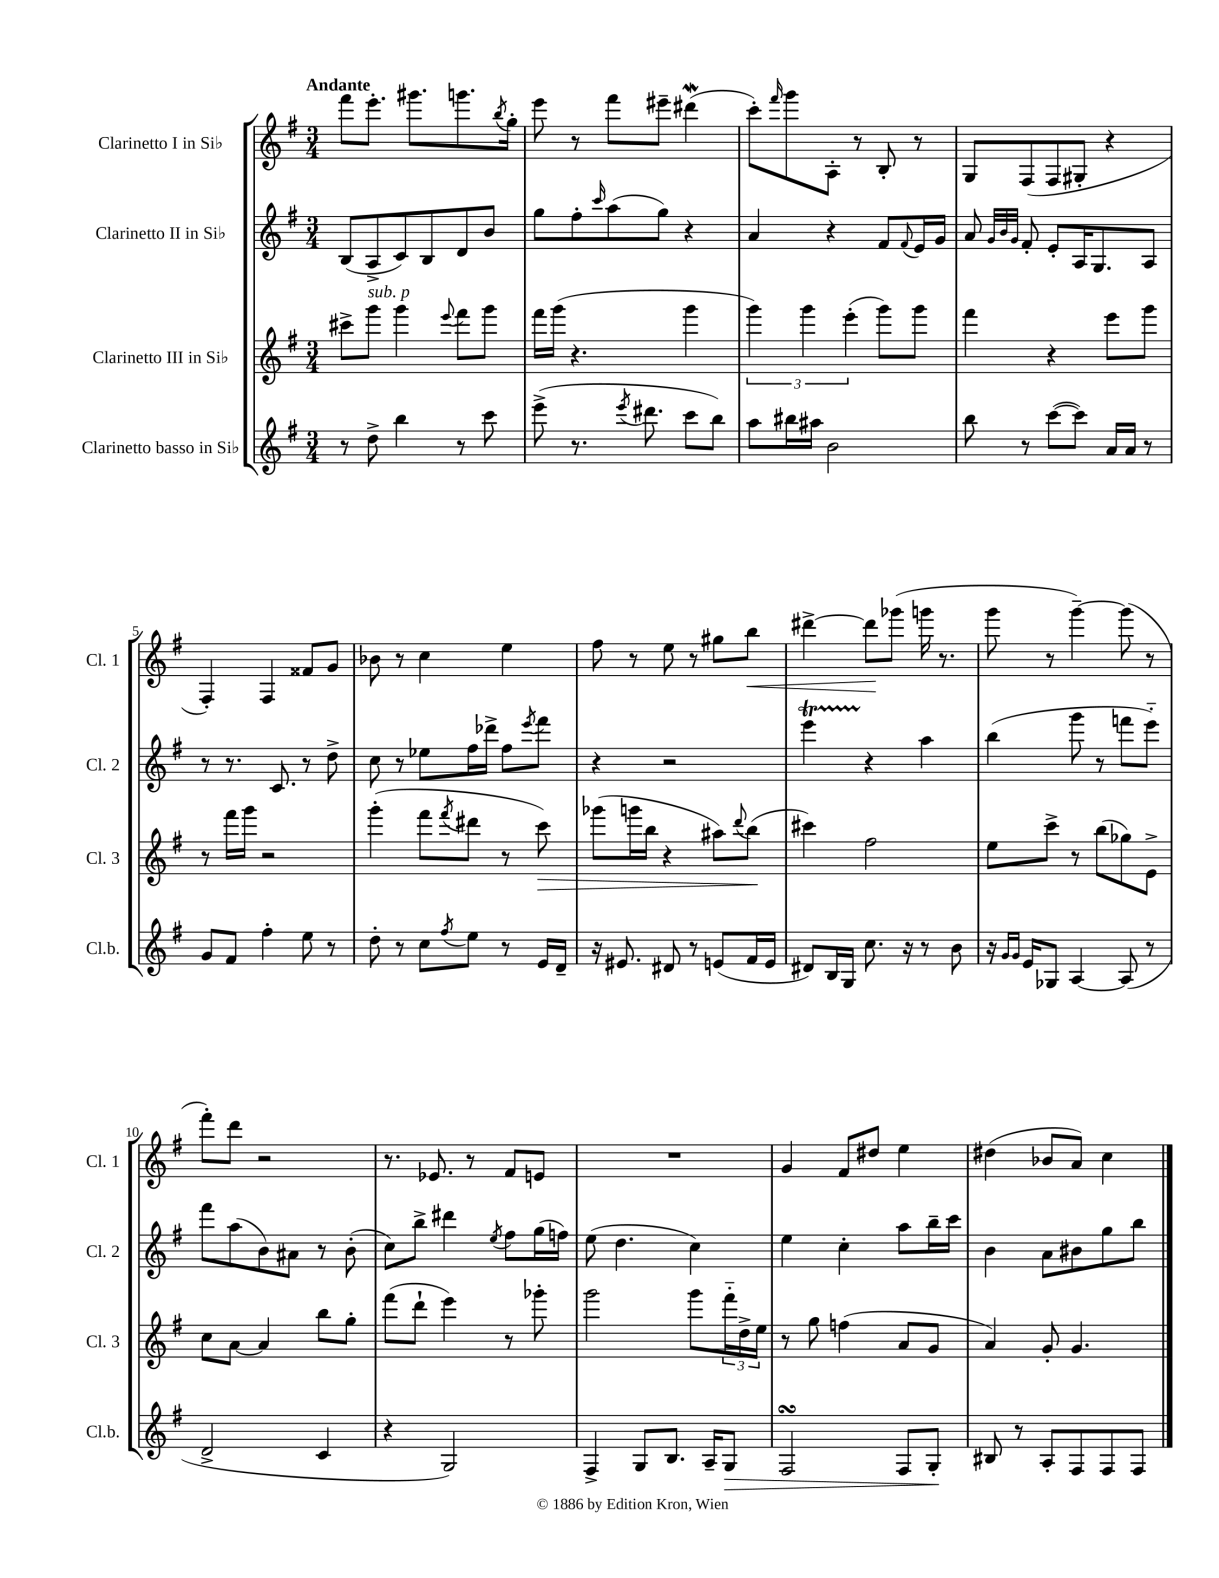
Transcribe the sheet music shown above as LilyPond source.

<<
\new StaffGroup <<
\new Staff = "s0" \with { instrumentName = "Clarinetto I in Sib" shortInstrumentName = "Cl. 1" } {
    \clef treble \key g \major \numericTimeSignature \time 3/4 \tempo "Andante"
    fis'''8 e'''8.-. gis'''8. g'''8. \acciaccatura { b''8 } g''16-. |
    e'''8 r8 fis'''8 eis'''8-- dis'''4\mordent( |
    c'''8-.) \grace { fis'''16 } g'''8 a8-. r8 b8-. r8 |
    g8 fis8( fis8 gis8-. r4 |
    fis4-.) fis4 fisis'8 g'8 |
    bes'8 r8 c''4 e''4 |
    fis''8 r8 e''8 r8 gis''8 b''8\< |
    dis'''4~-> dis'''8\! ges'''8( g'''16 r8. |
    g'''8 r8 g'''4~--) g'''8( r8 |
    fis'''8-.) d'''8 r2 |
    r8. ees'8. r8 fis'8 e'8 |
    R2. |
    g'4 fis'8 dis''8 e''4 |
    dis''4( bes'8 a'8) c''4 \bar "|." |
}
\new Staff = "s1" \with { instrumentName = "Clarinetto II in Sib" shortInstrumentName = "Cl. 2" } {
    \clef treble \key g \major \numericTimeSignature \time 3/4
    b8( a8-> c'8) b8 d'8 b'8 |
    g''8 fis''8-. \grace { c'''16 } a''8( g''8) r4 |
    a'4 r4 fis'8 \appoggiatura { fis'8 } e'16 g'16 |
    a'8 \grace { g'32 b'32 g'32 } fis'8-. e'8-. a16 g8. a8 |
    r8 r8. c'8. r8 d''8-> |
    c''8 r8 ees''8 fis''16 des'''16-> fis''8 \acciaccatura { e'''8 } fis'''8 |
    r4 r2 |
    e'''4\startTrillSpan r4\stopTrillSpan a''4 |
    b''4( g'''8 r8 f'''8 e'''8-_) |
    fis'''8 a''8( b'8) ais'8 r8 b'8-.( |
    c''8) b''8-> dis'''4 \acciaccatura { e''8 } fis''8 g''16( f''16) |
    e''8( d''4. c''4) |
    e''4 c''4-. a''8 b''16-- c'''16 |
    b'4 a'8 bis'8 g''8 b''8 \bar "|." |
}
\new Staff = "s2" \with { instrumentName = "Clarinetto III in Sib" shortInstrumentName = "Cl. 3" } {
    \clef treble \key g \major \numericTimeSignature \time 3/4
    cis'''8-> g'''8^\markup { \italic "sub. p" } g'''4 \appoggiatura { e'''8 } fis'''8 g'''8 |
    fis'''16 g'''16( r4. g'''4 |
    \tuplet 3/2 { g'''4) g'''4 e'''4-.( } g'''8) g'''8 |
    fis'''4 r4 e'''8 g'''8 |
    r8 fis'''16 g'''16 r2 |
    g'''4-.( fis'''8 \acciaccatura { fis'''8 } dis'''8 r8 c'''8\>) |
    ges'''8( g'''16 b''16 r4 ais''8) \appoggiatura { d'''8 } b''8\!( |
    cis'''4) fis''2 |
    e''8 c'''8-> r8 b''8( ges''8) e'8-> |
    c''8 a'8~ a'4 b''8 g''8-. |
    fis'''8( d'''8-! e'''4) r8 ges'''8-. |
    g'''2 g'''8 \tuplet 3/2 { fis'''16-_ d''16-> e''16 } |
    r8 g''8 f''4( a'8 g'8 |
    a'4) g'8-. g'4. \bar "|." |
}
\new Staff = "s3" \with { instrumentName = "Clarinetto basso in Sib" shortInstrumentName = "Cl.b." } {
    \clef treble \key g \major \numericTimeSignature \time 3/4
    r8 d''8-> b''4 r8 c'''8 |
    e'''8->( r8. \acciaccatura { e'''8 } dis'''8. c'''8 b''8) |
    a''8 bis''16 ais''16 b'2 |
    b''8 r8 c'''8~( c'''8) a'16 a'16 r8 |
    g'8 fis'8 fis''4-. e''8 r8 |
    d''8-. r8 c''8 \acciaccatura { fis''8 } e''8 r8 e'16 d'16-- |
    r16 eis'8. dis'8 r8 e'8( fis'16 e'16 |
    dis'8) b16 g16 c''8. r16 r8 b'8 |
    r16 \grace { g'16 g'16 } e'16 ges8 a4~ a8( r8 |
    d'2-> c'4 |
    r4 g2) |
    fis4-> g8 b8. a16-- g8\> |
    fis2\turn fis8 g8-.\! |
    bis8 r8 a8-. fis8 fis8 fis8 \bar "|." |
}
>>
>>
